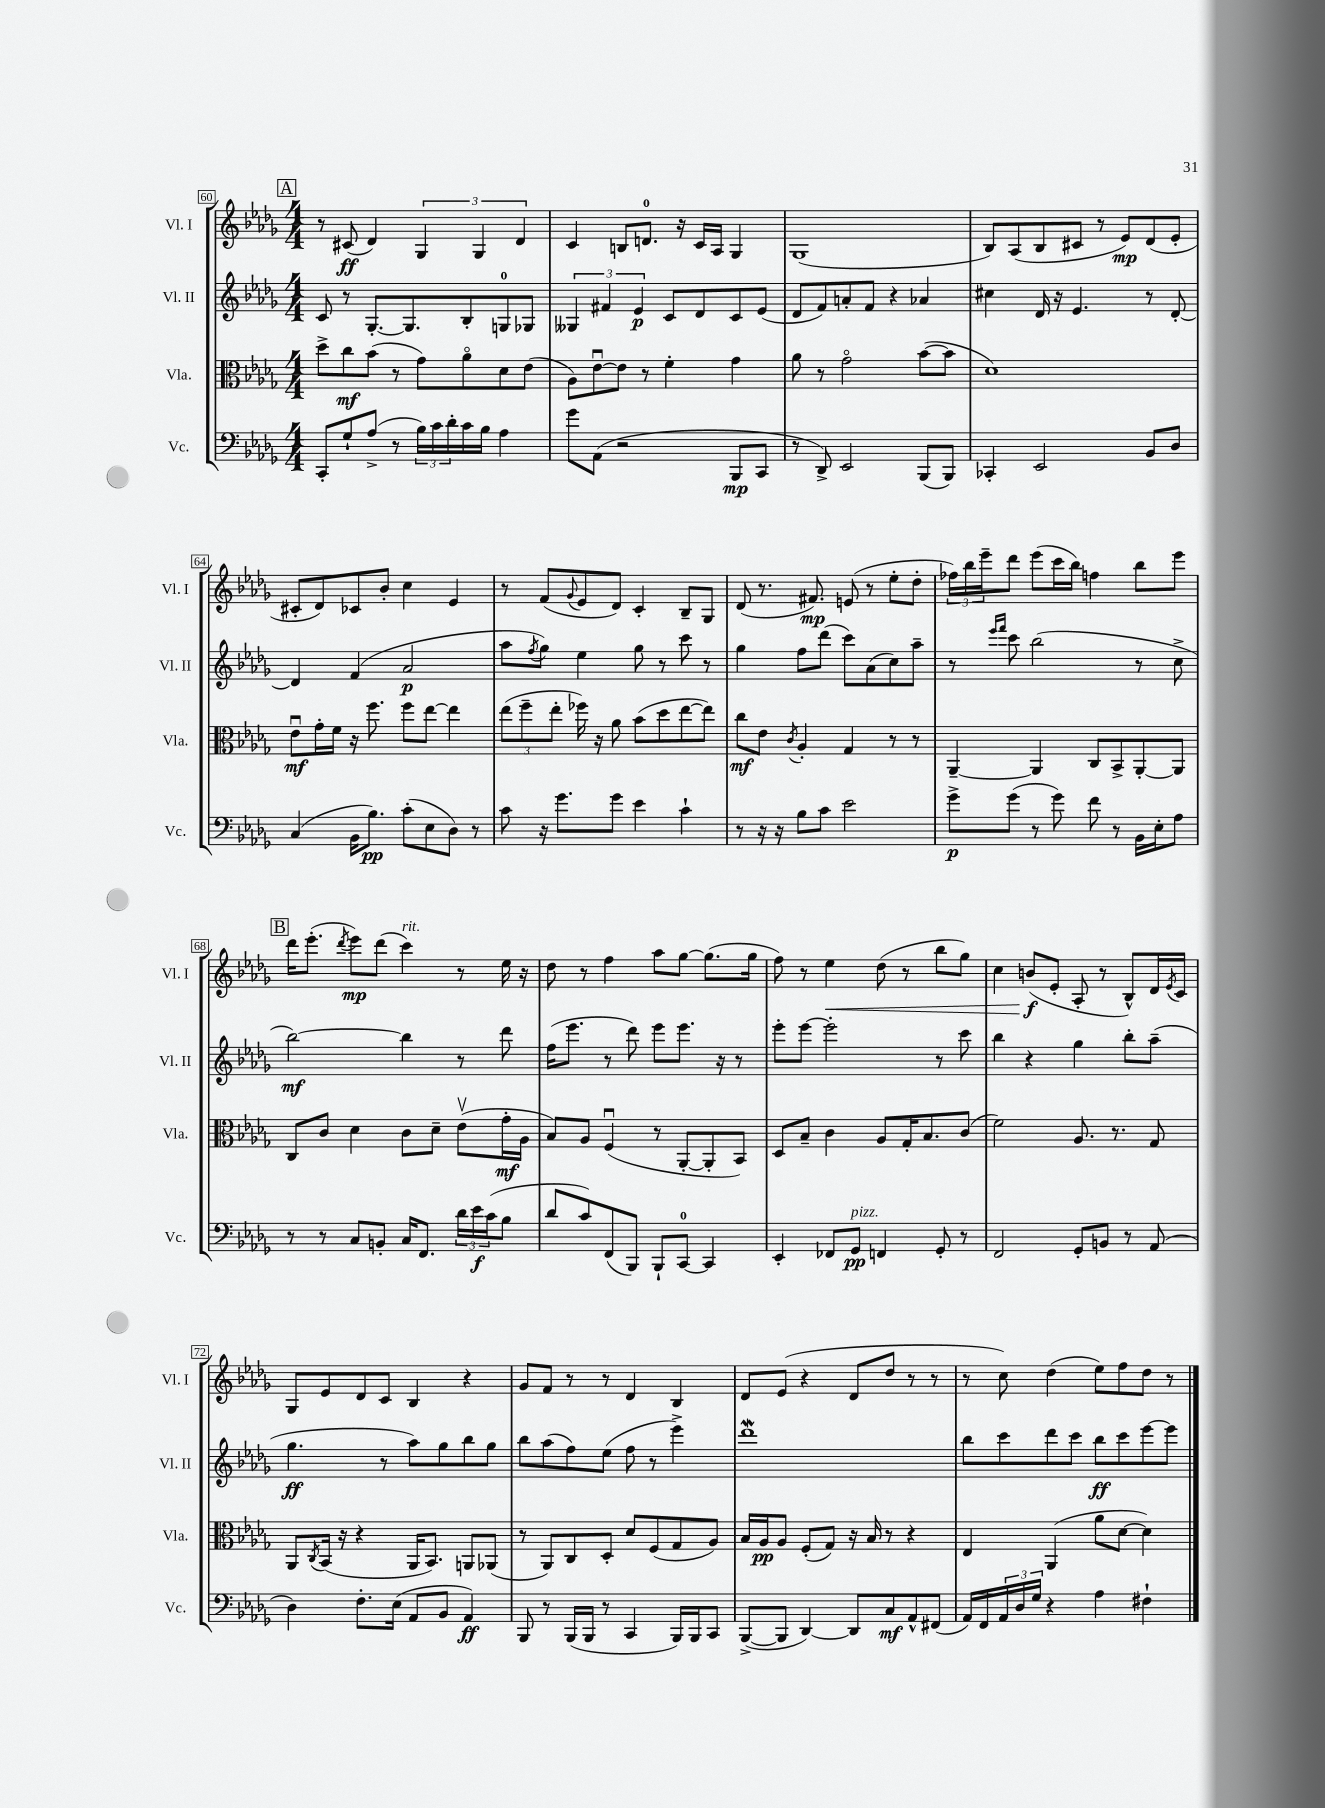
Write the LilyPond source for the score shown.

<<
\new StaffGroup <<
\new Staff = "s0" \with { instrumentName = "Vl. I" shortInstrumentName = "Vl. I" } {
    \clef treble \key des \major \numericTimeSignature \time 4/4
    \mark \markup { \box "A" } r8 cis'8\ff( des'4) \tuplet 3/2 { ges4 ges4 des'4 } |
    c'4 b8 d'8.-0 r16 c'16 aes16 ges4 |
    ges1( |
    bes8) aes8( bes8 cis'8 r8 ees'8\mp) des'8( ees'8-. |
    cis'8-. des'8) ces'8 bes'8-. c''4 ees'4 |
    r8 f'8( \appoggiatura { ges'8 } ees'8 des'8) c'4-. bes8-- ges8 |
    des'8( r8. fis'8.\mp) e'8( r8 ees''8-. des''8-. |
    \tuplet 3/2 { fes''16) bes''16 ees'''16-- } des'''8 ees'''8( c'''16 bes''16) f''4 bes''8 ees'''8 |
    \mark \markup { \box "B" } des'''16 ees'''8.-.( \acciaccatura { des'''8 } ees'''8\mp) des'''8( c'''4^\markup { \italic "rit." }) r8 ees''16 r16 |
    des''8 r8 f''4 aes''8 ges''8~ ges''8.( ges''16 |
    f''8) r8 ees''4\< des''8( r8 bes''8 ges''8) |
    c''4 b'8\f\!( ees'8-. aes8-. r8 bes8-^) des'16 \acciaccatura { ees'8 } c'16 |
    ges8 ees'8 des'8 c'8 bes4 r4 |
    ges'8 f'8 r8 r8 des'4 bes4 |
    des'8 ees'8( r4 des'8 des''8 r8 r8 |
    r8 c''8) des''4( ees''8) f''8 des''8 r8 \bar "|." |
}
\new Staff = "s1" \with { instrumentName = "Vl. II" shortInstrumentName = "Vl. II" } {
    \clef treble \key des \major \numericTimeSignature \time 4/4
    \mark \markup { \box "A" } c'8 r8 ges8.~-. ges8. bes8-. g8-0 ges8 |
    \tuplet 3/2 { geses4 fis'4 ees'4\p } c'8 des'8 c'8 ees'8( |
    des'8 f'8) a'8-. f'8 r4 aes'4 |
    cis''4 des'16 r16 ees'4. r8 des'8~-. |
    des'4 f'4( aes'2\p |
    aes''8 \acciaccatura { f''8 } ges''8) ees''4 ges''8 r8 c'''8 r8 |
    ges''4 f''8 des'''8( c'''8) aes'8( c''8) aes''8-- |
    r8 \grace { ees'''16 f'''16 } c'''8 bes''2( r8 c''8-> |
    \mark \markup { \box "B" } bes''2~\mf) bes''4 r8 des'''8 |
    f''16( ees'''8. r8 des'''8) ees'''8 ees'''8. r16 r8 |
    ees'''8-. ees'''8~ ees'''2-. r8 c'''8 |
    bes''4 r4 ges''4 bes''8-. aes''8--( |
    ges''4.\ff r8 aes''8) ges''8 bes''8 ges''8 |
    bes''8 aes''8( f''8) ees''8( f''8 r8 ees'''4->) |
    des'''1\mordent |
    bes''8 c'''8 des'''8 c'''8 bes''8\ff c'''8 ees'''8~ ees'''8 \bar "|." |
}
\new Staff = "s2" \with { instrumentName = "Vla." shortInstrumentName = "Vla." } {
    \clef alto \key des \major \numericTimeSignature \time 4/4
    \mark \markup { \box "A" } des''8-> c''8\mf bes'8( r8 ges'8) aes'8\flageolet des'8 ees'8( |
    aes8) ees'8~\downbow ees'8 r8 f'4-. ges'4 |
    aes'8 r8 ges'2\flageolet bes'8~( bes'8 |
    des'1) |
    ees'8\downbow\mf ges'16-. f'16 r16 f''8. f''8 ees''8~ ees''4 |
    \tuplet 3/2 { ees''8( f''8-- ees''8-. } fes''16) r16 aes'8 bes'8( des''8 ees''8~ ees''8) |
    c''8\mf ees'8 \acciaccatura { c'8 } aes4-. ges4 r8 r8 |
    aes,4~-- aes,4 c8 bes,8-> aes,8~-. aes,8 |
    \mark \markup { \box "B" } c8 c'8 des'4 c'8 des'8-- ees'8\upbow( ges'16-.\mf aes16 |
    bes8) aes8 f4\downbow( r8 aes,8~-. aes,8-. bes,8) |
    des8 bes8-- c'4 aes8 ges16-. bes8. c'8( |
    f'2) aes8. r8. ges8 |
    aes,8 \acciaccatura { c8 } bes,16( r16 r4 aes,16 bes,8.) a,8 aes,8( |
    r8 aes,8) c8 des8-. des'8 f8( ges8 aes8) |
    bes16 aes16\pp aes8 f8-.( ges8) r16 bes16 r8 r4 |
    ees4 aes,4( aes'8 des'8~ des'4) \bar "|." |
}
\new Staff = "s3" \with { instrumentName = "Vc." shortInstrumentName = "Vc." } {
    \clef bass \key des \major \numericTimeSignature \time 4/4
    \mark \markup { \box "A" } c,8-. ges8-! aes8->( r8 \tuplet 3/2 { bes16) c'16 des'16-. } c'16 bes16 aes4 |
    ges'8 aes,8( r2 bes,,8\mp c,8 |
    r8 des,8->) ees,2 bes,,8( bes,,8) |
    ces,4-. ees,2 bes,8 des8 |
    c4( bes,16 bes8.\pp) c'8-.( ees8 des8) r8 |
    c'8 r16 ges'8. ges'8 ees'4 c'4-! |
    r8 r16 r16 bes8 c'8 ees'2 |
    ges'8->\p ges'8( r8 ges'8) f'8 r8 bes,16 ees16-. aes8 |
    \mark \markup { \box "B" } r8 r8 c8 b,8-. c16 f,8. \tuplet 3/2 { des'16 ees'16\f c'16( } bes8 |
    des'8 c'8) f,8( bes,,8) bes,,8-! c,8-0~ c,4 |
    ees,4-. fes,8 ges,8\pp^\markup { \italic "pizz." } f,4 ges,8-. r8 |
    f,2 ges,8-. b,8 r8 aes,8( |
    des4) f8.-. ees16( aes,8 bes,8 aes,4\ff) |
    bes,,8 r8 bes,,16( bes,,16 r8 c,4 bes,,16) bes,,16 c,8 |
    bes,,8~->( bes,,8 des,4~) des,8 c8\mf aes,8-^ fis,8( |
    aes,16) f,16 \tuplet 3/2 { aes,16 des16 ges16 } r4 aes4 fis4-! \bar "|." |
}
>>
>>
\layout { \context { \Score currentBarNumber = #60 \override BarNumber.stencil = #(make-stencil-boxer 0.1 0.3 ly:text-interface::print) } }
